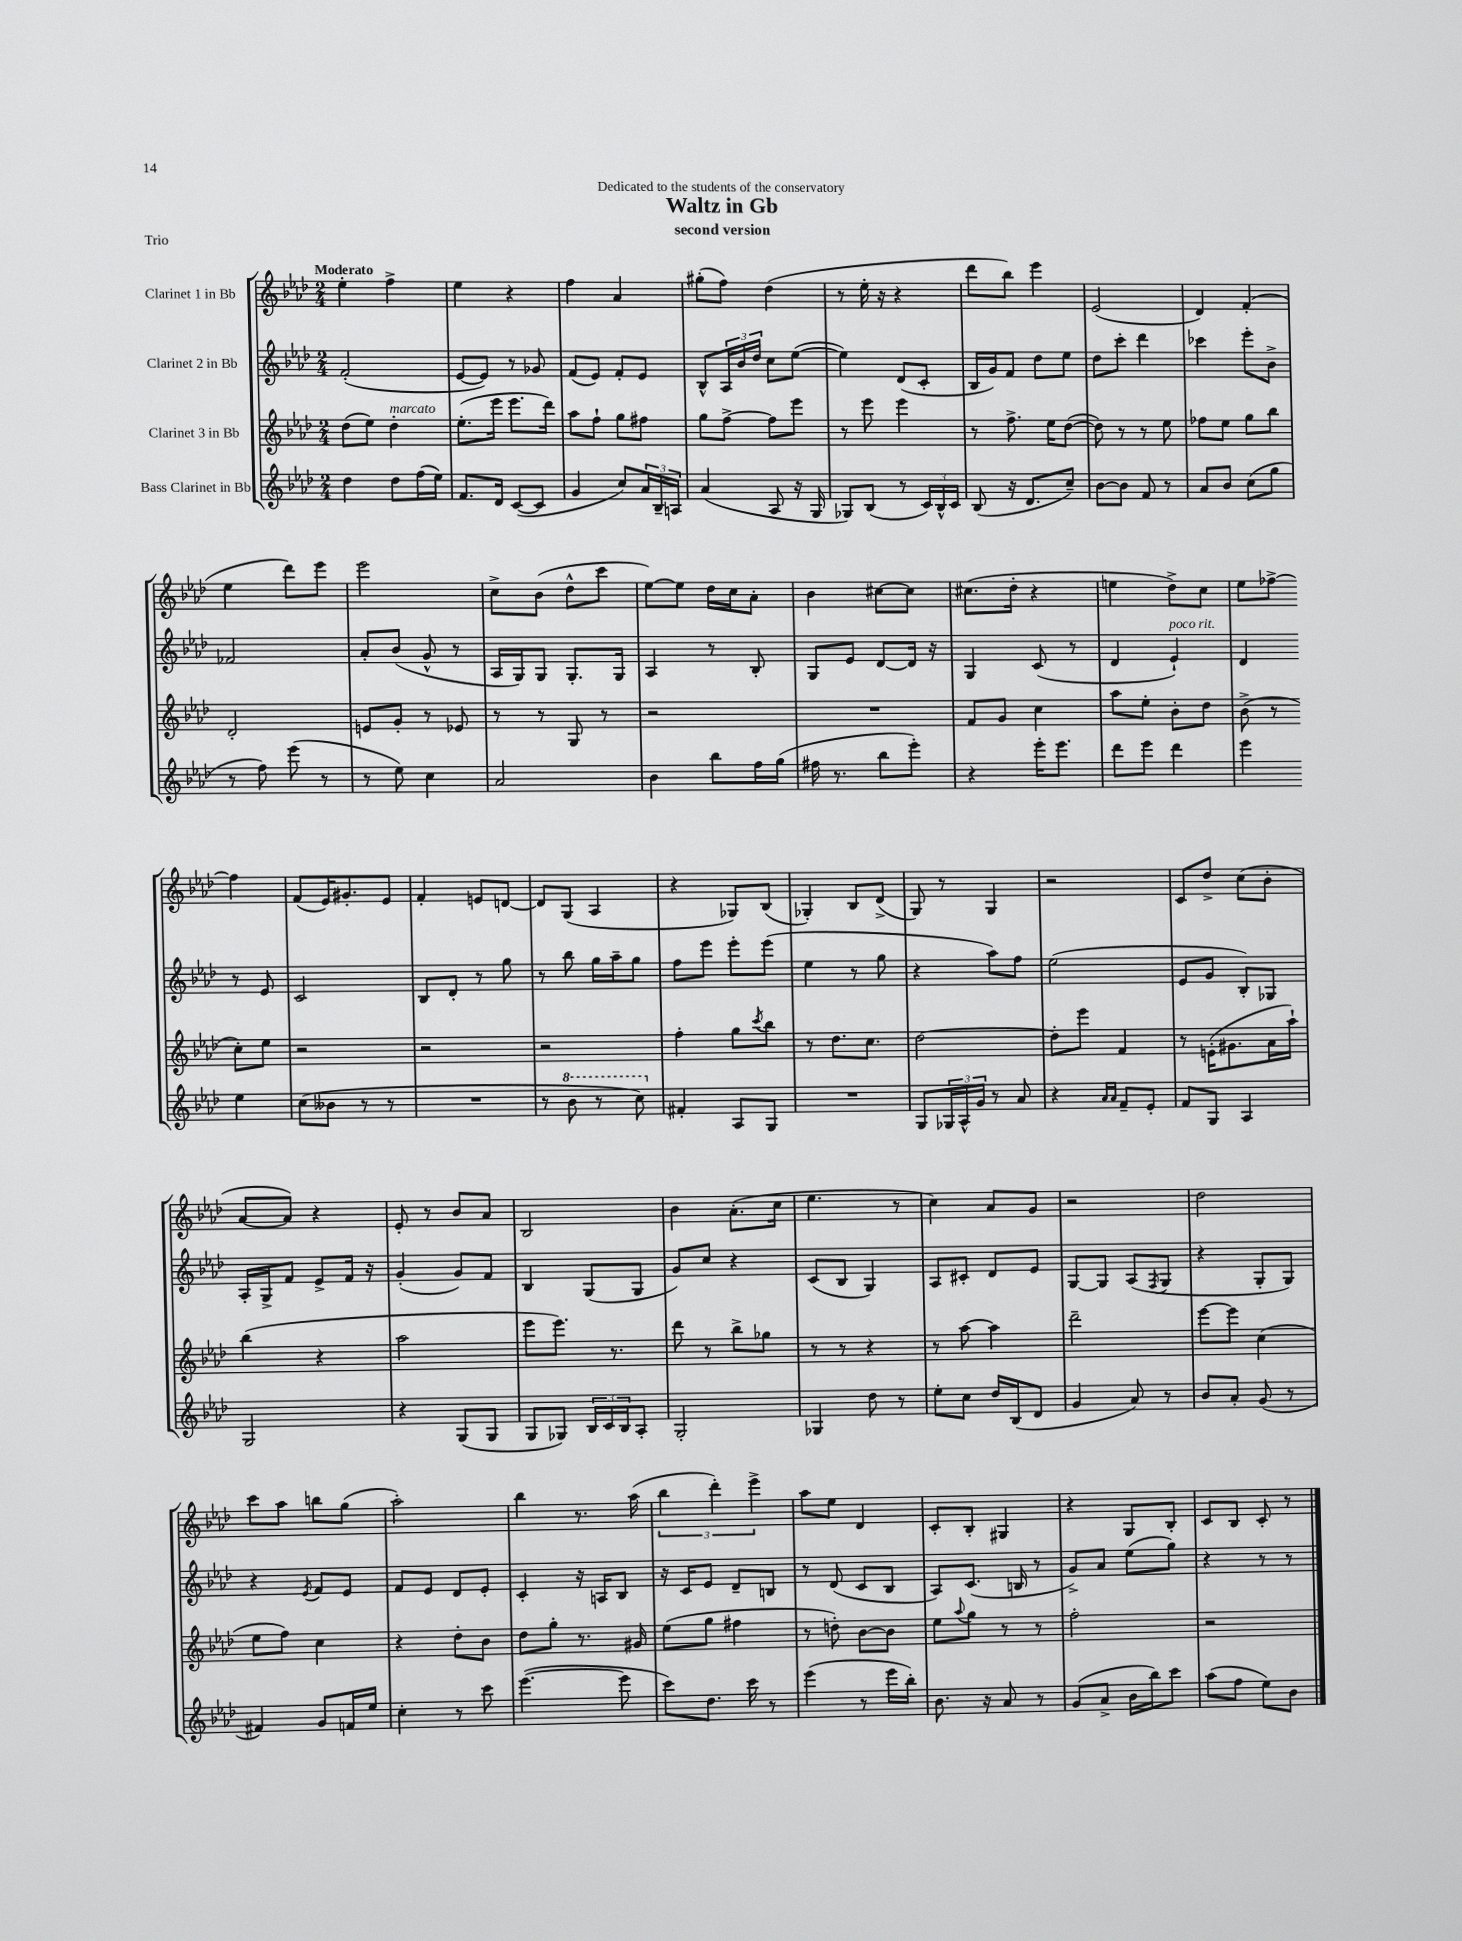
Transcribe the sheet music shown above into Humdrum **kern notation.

**kern	**kern	**kern	**kern
*part4	*part3	*part2	*part1
*staff4	*staff3	*staff2	*staff1
*I"Bass Clarinet in Bb	*I"Clarinet 3 in Bb	*I"Clarinet 2 in Bb	*I"Clarinet 1 in Bb
*clefG2	*clefG2	*clefG2	*clefG2
*k[b-e-a-d-]	*k[b-e-a-d-]	*k[b-e-a-d-]	*k[b-e-a-d-]
*M2/4	*M2/4	*M2/4	*M2/4
=1	=1	=1	=1
!	!	!	!LO:TX:a:B:t=Moderato
4dd-\	(8dd-\L	(2f'/	4ee-'\
.	8ee-\J)	.	.
!	!LO:TX:a:i:t=marcato	!	!
8dd-\L	4dd-'\	.	4ff^\
(16ff\L	.	.	.
16ee-\JJ)	.	.	.
=2	=2	=2	=2
8.f/L	(8.ee-'\L	[8e-/L	4ee-\
.	.	8e-/J])	.
16d-/Jk	16eee-\Jk	.	.
([8c/L	8.eee-\L	8r	4r
8c/J]	.	8g-X/	.
.	16ddd-\Jk)	.	.
=3	=3	=3	=3
4g/	8aa-\L	(8f/L	4ff\
.	8ff`\J	8e-/J)	.
8cc/L)	8gg\L	8f'/L	4a-/
24a-/L	8ff#X\J	8e-/J	.
24B-~/	.	.	.
24An/JJ	.	.	.
=4	=4	=4	=4
(4a-/	8gg\L	8B-^^/L	(8gg#X'\L
.	[8ff^\J	24A-/L	8ff\J)
.	.	24b-/	.
.	.	24dd-/JJ	.
8A-/	8ff\L]	8cc\L	(4dd-\
16r	8eee-\J	([8ee-\J	.
16G/	.	.	.
=5	=5	=5	=5
8G-X/L)	8r	4ee-\])	8r
(8B-/J	8eee-\	.	16ee-'\
.	.	.	16r
8r	4eee-\	(8d-/L	4r
24c/LL)	.	8c'/J	.
24B-^^/	.	.	.
24c/JJ	.	.	.
=6	=6	=6	=6
(8B-/	8r	16B-/LL	8ddd-\L
.	.	16g/J)	.
16r	8.ff^\	8f/J	8bb-\J)
8.d-/L	.	.	.
.	.	8dd-\L	4eee-\
.	16ee-\KL	.	.
8cc~/J)	([8dd-\J	8ee-\J	.
=7	=7	=7	=7
[8b-\L	8dd-\])	8dd-\L	(2e-/
8b-\J]	8r	8ccc'\J	.
8f/	8r	4ddd-\	.
8r	8ee-\	.	.
=8	=8	=8	=8
8a-/L	8ff-X\L	4ccc-X\	4d-/)
8b-/J	8ee-\J	.	.
(8cc\L	8gg\L	8eee-'\L	(4f'/
8gg\J	8bb-\J	8b-^\J	.
!!LO:LB:g=z
=9	=9	=9	=9
8r	2d-'/	2f-X/	4ee-\
8ff\)	.	.	.
(8eee-\	.	.	8ddd-\L)
8r	.	.	8eee-\J
=10	=10	=10	=10
8r	8en/L	8a-'/L	2eee-\
8ee-\)	8g'/J	(8b-/J	.
4cc\	8r	8g^^/	.
.	8e-X/	8r	.
=11	=11	=11	=11
2a-/	8r	16A-/LL	8cc^\L
.	.	16G/J)	.
.	8r	8G/J	(8b-\J
.	8G/	8.G'/L	8dd-^^\L
.	8r	.	8ccc\J
.	.	16G/Jk	.
=12	=12	=12	=12
4b-\	2r	4A-/	[8ee-\L)
.	.	.	8ee-\J]
8bb-\L	.	8r	16dd-\LL
.	.	.	16cc\J
16ff\L	.	8B-'/	8a-'\J
(16gg\JJ	.	.	.
=13	=13	=13	=13
16ff#X\	2r	8G/L	4b-\
8.r	.	.	.
.	.	8e-/J	.
8bb-\L	.	[8d-/L	[8cc#X\L
8eee-'\J)	.	16d-/Jk]	8cc#\J]
.	.	16r	.
=14	=14	=14	=14
4r	8f/L	4G/	(8.cc#X\L
.	8g/J	.	.
.	.	.	16dd-'\Jk
16eee-'\KL	4cc\	(8c/	4r
8.eee-\J	.	.	.
.	.	8r	.
=15	=15	=15	=15
8ddd-\L	8aa-\L	4d-/	4een\
8eee-\J	8ee-'\J	.	.
!	!	!LO:TX:a:i:t=poco rit.	!
4ddd-\	8b-'\L	4e-`/)	8dd-^\L)
.	8dd-\J	.	8cc\J
=16	=16	=16	=16
4eee-\	(8b-^\	4d-/	8ee-\L
.	8r	.	[8ff-X^\J
4ee-\	8cc'\L)	8r	4ff-\]
.	8ee-\J	8e-/	.
!!LO:LB:g=z
=17	=17	=17	=17
(8cc\L	2r	2c/	(8f/L
8b--X\J	.	.	16e-/K)
.	.	.	8.g#X'/
8r	.	.	.
8r	.	.	8e-/J
=18	=18	=18	=18
2r	2r	8B-/L	4f'/
.	.	8d-'/J	.
.	.	8r	8en/L
.	.	8gg\	[8dn/J
=19	=19	=19	=19
8r	2r	8r	8d/L]
*8va	*	*	*
8bb-\	.	8bb-\	(8G/J
8r	.	16gg\LL	4A-/
.	.	16aa-~\J	.
8ccc\)	.	8gg\J	.
=20	=20	=20	=20
*X8va	*	*	*
4f#X'/	4ff'\	8ff\L	4r
.	.	8eee-\J	.
8A-/L	8gg\L	8eee-'\L	8G-X/L)
.	8qccc/	.	.
8G/J	8bb-\J	(8eee-\J	(8B-/J
=21	=21	=21	=21
2r	8r	4ee-\	4G-X'/)
.	8.dd-\L	.	.
.	.	8r	8B-/L
.	8.cc\J	.	.
.	.	8gg\	(8d-^/J
=22	=22	=22	=22
8G/L	[2dd-\	4r	8G/)
24G-X/L	.	.	8r
24A-^^/	.	.	.
24g/JJ	.	.	.
8r	.	8aa-\L)	4G/
8a-/	.	8ff\J	.
=23	=23	=23	=23
4r	8dd-'\L]	(2ee-\	2r
.	8eee-\J	.	.
16qqa-/LL	.	.	.
16qqa-/JJ	.	.	.
8f~/L	4f/	.	.
8e-'/J	.	.	.
=24	=24	=24	=24
8f/L	8r	8e-/L	8c/L
8G/J	(16en'\KL	8g/J	8dd-^/J
.	8.g#X\	.	.
4A-/	.	8B-'/L)	(8cc\L
.	16a-\L	8G-X/J	8b-'\J
.	16aa-`\JJ)	.	.
!!LO:LB:g=z
=25	=25	=25	=25
2G/	(4bb-\	16A-'/LL	[8a-/L
.	.	16G^/J	.
.	.	8f/J	8a-/J])
.	4r	8e-^/L	4r
.	.	16f/Jk	.
.	.	16r	.
=26	=26	=26	=26
4r	2aa-\	(4g'/	8e-'/
.	.	.	8r
(8G/L	.	8g/L)	8b-/L
8G/J	.	8f/J	8a-/J
=27	=27	=27	=27
8G/L	8eee-\L	4B-/	2B-/
8G-X/J)	8.eee-\J)	.	.
24B-/LL	.	(8G/L	.
24c/	.	.	.
.	8.r	.	.
24B-/J	.	.	.
8A-'/J	.	8G/J	.
=28	=28	=28	=28
2G'/	8ddd-\	8g/L)	4b-\
.	8r	8cc/J	.
.	8bb-^\L	4r	(8.a-'\L
.	8gg-X\J	.	.
.	.	.	16cc\Jk
=29	=29	=29	=29
4G-X/	8r	(8c/L	4.ee-\
.	8r	8B-/J	.
8dd-\	4r	4G/)	.
8r	.	.	8r
=30	=30	=30	=30
8ee-'\L	8r	8A-/L	4cc\)
8cc\J	[8aa-\	8c#X'/J	.
16dd-/LL	4aa-\]	8d-/L	8a-/L
(16B-/J	.	.	.
8d-/J	.	8e-/J	8g/J
=31	=31	=31	=31
4g/	2ddd-~\	[8G/L	2r
.	.	8G/J]	.
8a-/)	.	(8A-/L	.
.	.	8qF/	.
8r	.	8G/J	.
=32	=32	=32	=32
8b-/L	[8eee-\L	4r	2dd-\
8a-'/J	8eee-\J]	.	.
(8g/	(4cc\	8G'/L	.
8r	.	8G/J)	.
!!LO:LB:g=z
=33	=33	=33	=33
4f#X/)	8ee-\L	4r	8ccc\L
.	8ff\J)	.	8aa-\J
.	.	8qe-/	.
8g/L	4cc\	8f/L	8bbn\L
16fn/L	.	8e-/J	(8gg\J
16ee-/JJ	.	.	.
=34	=34	=34	=34
4cc'\	4r	8f/L	2aa-'\)
.	.	8e-/J	.
8r	8dd-'\L	8d-/L	.
8ccc\	8b-\J	8e-'/J	.
=35	=35	=35	=35
([4.eee-\	8dd-\L	4c'/	4bb-\
.	8gg'\J	.	.
.	8.r	16r	8.r
.	.	16An/KL	.
8eee-\]	.	8B-/J	.
.	16g#X/	.	(16aa-\
=36	=36	=36	=36
8ccc\L)	(8ee-\L	16r	6bb-\
.	.	16c/KL	.
8.dd-\J	8gg\J	8e-/J	.
.	.	.	6ddd-'\)
.	4ff#X\	8d-~/L	.
16ccc\	.	.	.
.	.	.	6eee-^\
8r	.	8Bn/J	.
=37	=37	=37	=37
(4eee-\	8r	8r	8aa-\L
.	8ddn'\)	(8d-/	8ee-\J
8r	[8b-\L	8c/L	4d-/
16eee-\LL	8b-\J]	8B-/J	.
16bb-'\JJ)	.	.	.
=38	=38	=38	=38
8.b-\	8ee-\L	8A-/L)	8c'/L
.	8qqaa-/	.	.
.	8gg\J	(8.c/J	8B-'/J
16r	.	.	.
8a-/	8r	.	4G#X/
.	.	16Bn/	.
8r	8r	8r	.
=39	=39	=39	=39
(8g/L	2ff'\	8g^/L)	4r
8a-^/J	.	8a-/J	.
16b-\LL	.	(8ee-\L	8G/L
16bb-\J)	.	.	.
8ccc\J	.	8gg\J)	8B-'/J
=40	=40	=40	=40
(8aa-\L	2r	4r	8c/L
8ff\J	.	.	8B-/J
8ee-\L)	.	8r	8c'/
8b-\J	.	8r	8r
==	==	==	==
*-	*-	*-	*-
